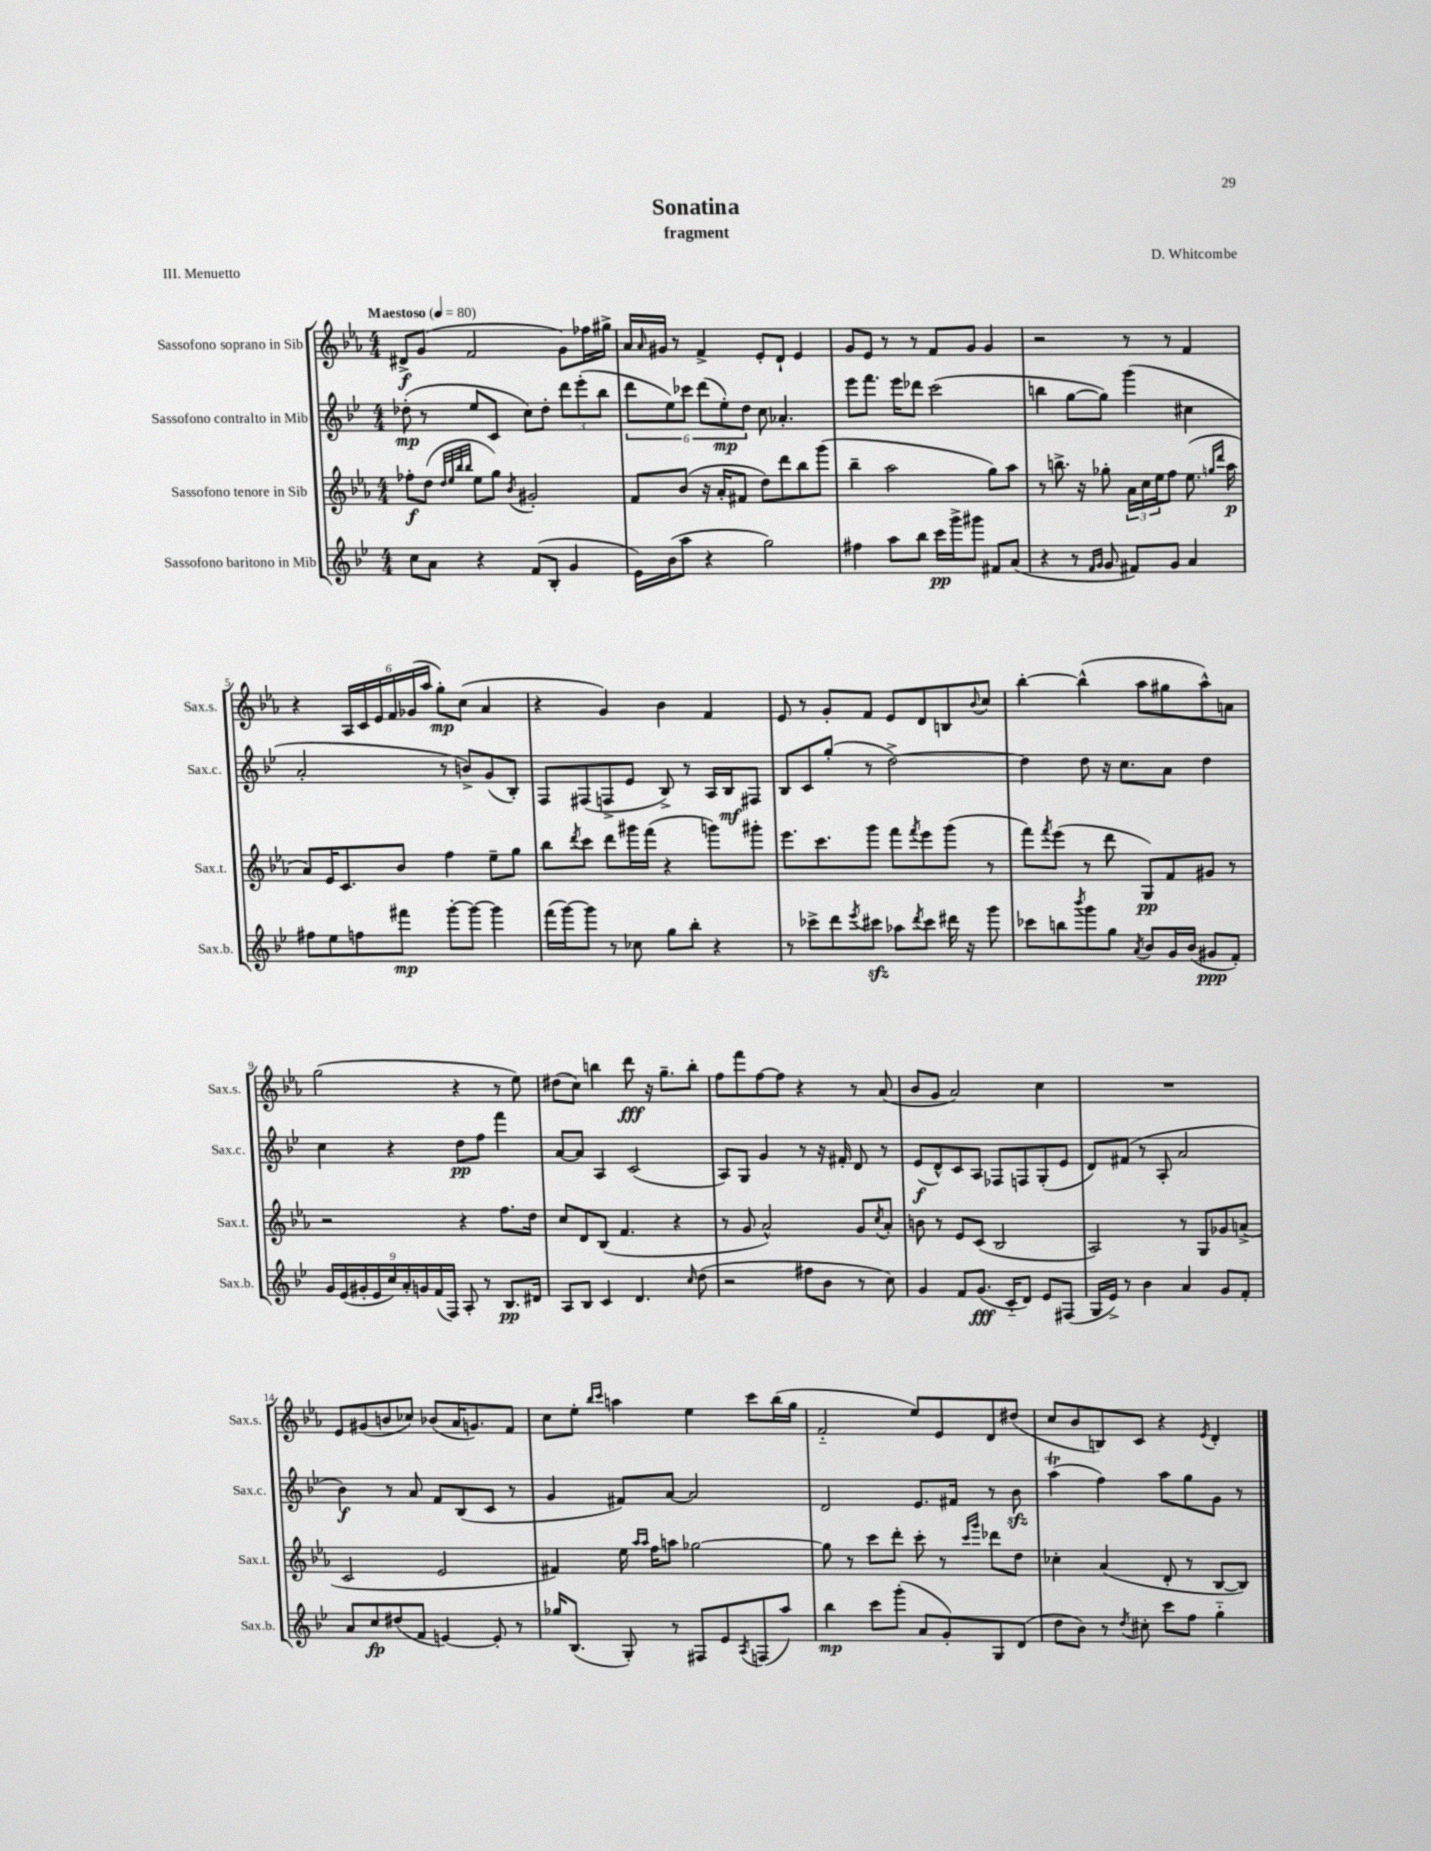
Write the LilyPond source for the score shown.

\header { title = "Sonatina" composer = "D. Whitcombe" subtitle = "fragment" piece = "III. Menuetto" }
<<
\new StaffGroup <<
\new Staff = "s0" \with { instrumentName = "Sassofono soprano in Sib" shortInstrumentName = "Sax.s." } {
    \clef treble \key ees \major \numericTimeSignature \time 4/4 \tempo "Maestoso" 4 = 80
    dis'8->\f g'8( f'2 g'8) fes''16 gis''16-> |
    aes'16 \grace { aes'16 } gis'16 r8 f'4-> ees'8-. d'8-! ees'4 |
    g'8 ees'8 r8 r8 f'8 g'8 g'4 |
    r2 r8 r8 f'4 |
    r4 \tuplet 6/4 { aes16 c'16 ees'16 f'16 ges'16( aes''16 } g''8-.\mp) c''8( aes'4 |
    r4 g'4) bes'4 f'4 |
    ees'8 r8 g'8-. f'8 ees'8 d'8 b8 \appoggiatura { bes'8 } c''8 |
    bes''4~-. bes''4-^( aes''8 gis''8 aes''8-^) a'8 |
    g''2( r4 r8 ees''8) |
    dis''8( c''8) b''4 d'''8\fff r16 g''8.-- b''8-. |
    f''8 f'''8 f''8~ f''8 r4 r8 aes'8( |
    bes'8 g'8 aes'2) c''4 |
    R1 |
    ees'8 gis'8( b'8 ces''8) bes'8( aes'16 g'8.) f'8 |
    c''8 ees''8-. \grace { bes''16 c'''16 } a''4 ees''4 c'''8 bes''16( g''16 |
    f'2-_ ees''8) ees'8 d'8 dis''8( |
    c''8 bes'8 b8) c'8 r4 \acciaccatura { ees'8 } d'4-. \bar "|." |
}
\new Staff = "s1" \with { instrumentName = "Sassofono contralto in Mib" shortInstrumentName = "Sax.c." } {
    \clef treble \key bes \major \numericTimeSignature \time 4/4
    des''8-.\mp( r8 ees''8 c'8 c''8) des''8-. \tuplet 3/2 { d'''8 ees'''8-.( bes''8 } |
    \tuplet 6/4 { d'''8 ees''8) ces'''8 d'''8( ees''8-.\mp) d''8 } c''8 aes'4.-. |
    ees'''8 f'''8. ees'''16 des'''8 c'''2( |
    b''4 g''8~ g''8) g'''4( cis''4 |
    a'2-. r8 b'8->) g'8( bes8-.) |
    f8 fis8( f8-> ees'8 bes8->) r8 a16 bes16\mf fis8 |
    bes8 c'8 g''8-.( r8 d''2~->) |
    d''4 d''8 r16 c''8. a'8 d''4 |
    c''4 r4 d''8\pp f''8 f'''4 |
    a'8~ a'8 a4 c'2( |
    a8) g8 g'4 r8 r16 fis'16-. d'8 r8 |
    ees'8\f( d'8-^) c'8 a8 fes8 f8 g8-.( ees'8 |
    d'8) fis'8( r8 a8-. a'2 |
    bes'4\f) r8 a'8 f'8 bes8( c'8 r8 |
    g'4 fis'8) a'8~ a'2 |
    d'2 ees'8. fis'16 r8 bes'8\sfz |
    a''4\trill( f''4) a''8 g''8 g'8 r8 \bar "|." |
}
\new Staff = "s2" \with { instrumentName = "Sassofono tenore in Sib" shortInstrumentName = "Sax.t." } {
    \clef treble \key ees \major \numericTimeSignature \time 4/4
    fes''8-.\f d''8( \grace { d''32 ees''32 bes''32 bes''32 } ees''8 g''8) \acciaccatura { bes'8 } gis'2-. |
    f'8 bes'8( r16 aes'16-. fis'8 d''8) d'''8 bes''8 g'''8( |
    bes''4-- aes''2 g''8) aes''8 |
    r8 b''8.-> r16 ges''8-. \tuplet 3/2 { aes'16 c''16 ees''16 } f''8 ees''8.( \grace { g''16 d'''16 } aes''16\p |
    aes'8) ees'16 c'8. bes'8 f''4 ees''8-- g''8 |
    bes''8 \acciaccatura { d'''8 } c'''8 d'''8 gis'''16 f'''16( r4 g'''8) gis'''8-. |
    ees'''8. c'''8. g'''8 f'''8 \acciaccatura { f'''8 } ees'''8 g'''8( r8 |
    f'''8) \acciaccatura { f'''8 } ees'''8( r8 d'''8 g8\pp) f'8 gis'8 r8 |
    r2 r4 f''8. d''16 |
    c''8 d'8 bes8( f'4. r4 |
    r8 g'8 aes'2-^) g'8 \acciaccatura { c''8 } aes'8-. |
    b'8 r8 ees'8 c'8( bes2 |
    aes2) r8 g8 ges'8 a'8->( |
    c'2 ees'2 |
    fis'4) ees''16 \grace { aes''16 aes''16 } f''16 a''8 ges''2~ |
    ges''8 r8 c'''8 d'''8-. c'''8-. r8 \grace { c'''16 g'''16 } des'''8 d''8 |
    ces''4-. aes'4( d'8-. r8 bes8~ bes8) \bar "|." |
}
\new Staff = "s3" \with { instrumentName = "Sassofono baritono in Mib" shortInstrumentName = "Sax.b." } {
    \clef treble \key bes \major \numericTimeSignature \time 4/4
    c''8 a'8 r4 f'8( bes8-. g'4 |
    ees'16) bes'16( a''8 r4 g''2) |
    fis''4 a''8 bes''8 c'''16\pp g'''16-> gis'''8 fis'8 a'8( |
    r4 r8 \grace { f'16 g'16 } g'8 fis'8) g'8 a'4 |
    fis''8 ees''8 f''8 fis'''8\mp g'''8~-. g'''8~ g'''4 |
    f'''16( g'''16~) g'''8 r8 ces''8 g''8 bes''8-. r4 |
    r8 ces'''8-> d'''8 \acciaccatura { ees'''8 } cis'''8\sfz aes''8 \acciaccatura { d'''8 } cis'''8 dis'''16 r16 g'''8 |
    ces'''8 b''8 \acciaccatura { bes'''8 } g'''8 g''8 \acciaccatura { a'8 } bes'8 g'16 bes'16( gis'8\ppp f'8-.) |
    \tuplet 9/8 { g'16 ees'16( gis'16-. ees'16 c''16) a'16-. g'16 f'16( f16) } a8-. r8 bes8.\pp dis'16 |
    a8 bes8 c'4 d'4. \grace { c''16 } d''8( |
    r2 fis''8 bes'8 r8 c''8) |
    g'4 f'8 g'8.\fff( c'16-_ d'8) ees'8 fis8( |
    g16 ees'16->) r8 bes'4 a'4 g'8 f'8-. |
    a'8 c''8\fp dis''8( f'8 e'4~) e'8-. r8 |
    ges''16 bes8.( g8-.) r8 fis8 ees'8 \acciaccatura { a8 } f8( a''8) |
    bes''4\mp c'''8 g'''8-.( a'8 g'8-.) g8 d'8( |
    d''8 bes'8) r8 \acciaccatura { d''8 } cis''8-. c'''8 f''8 g''4-_ \bar "|." |
}
>>
>>
